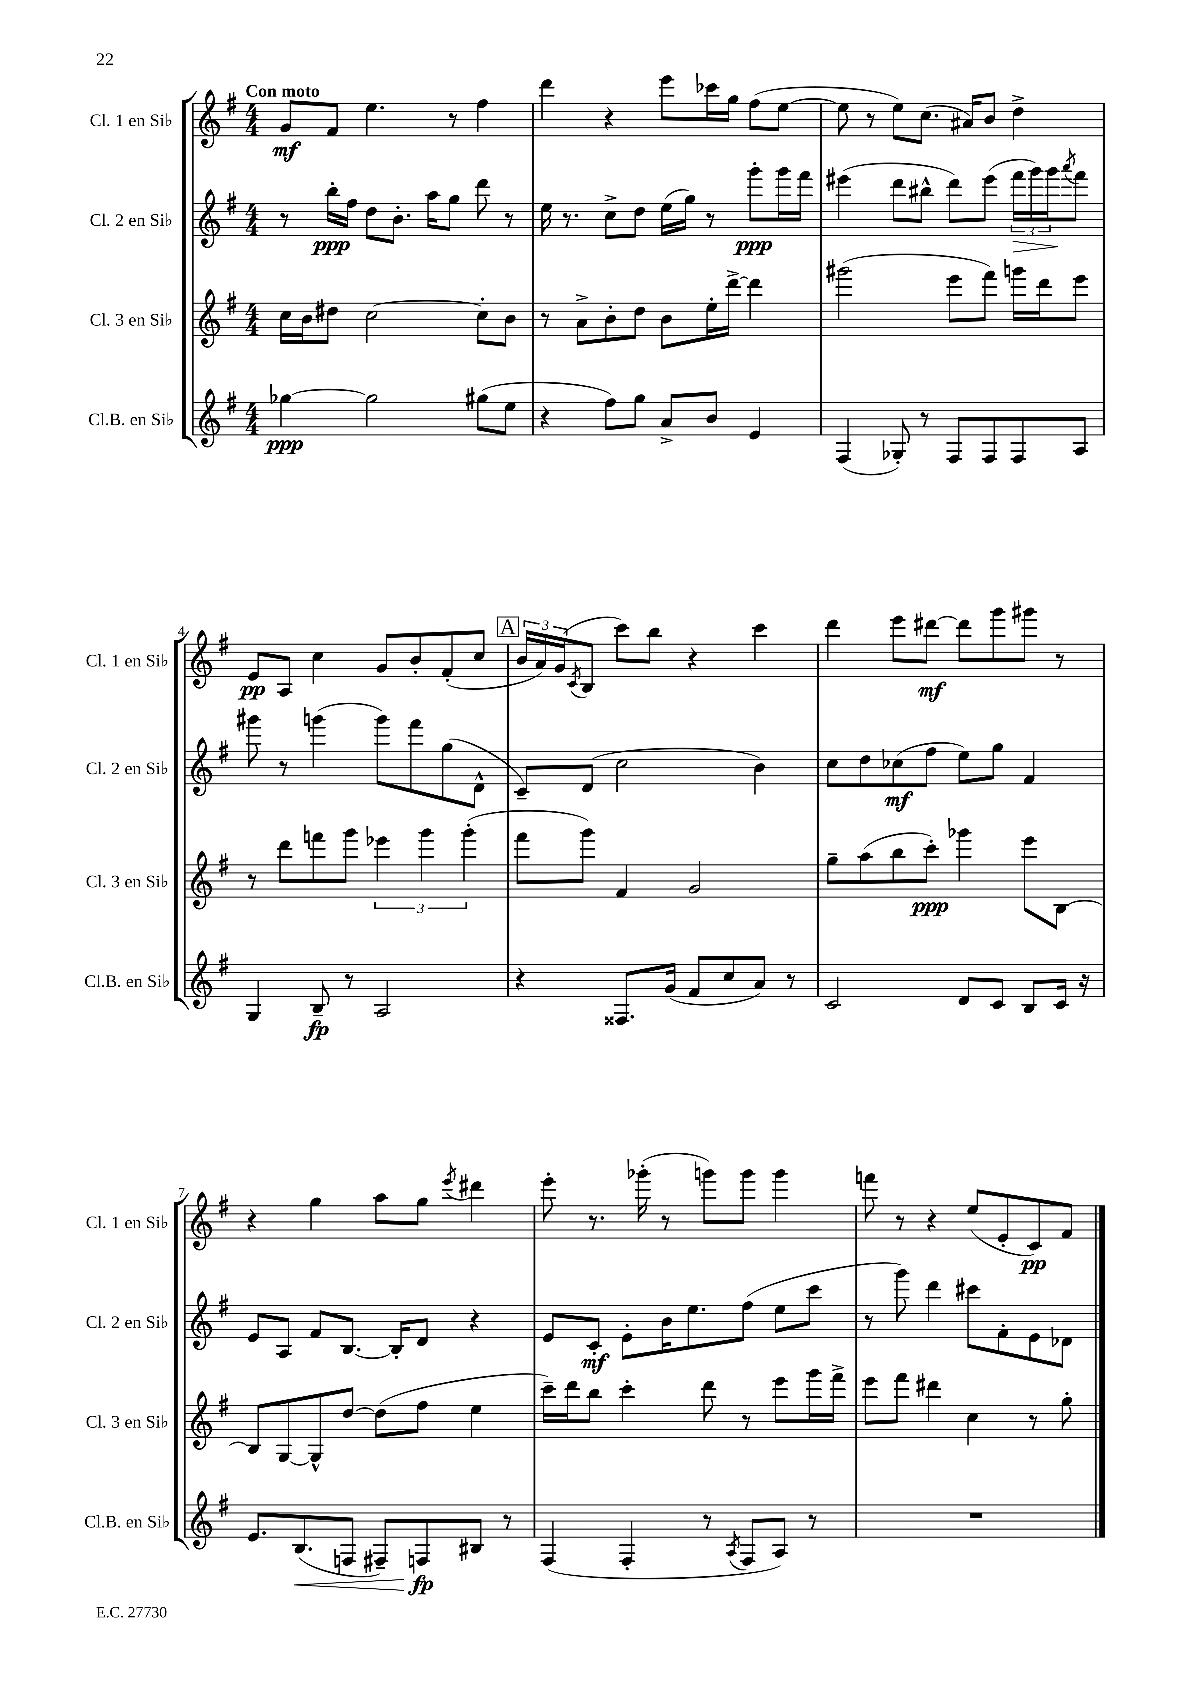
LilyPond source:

<<
\new StaffGroup <<
\new Staff = "s0" \with { instrumentName = "Cl. 1 en Sib" shortInstrumentName = "Cl. 1 en Sib" } {
    \clef treble \key g \major \numericTimeSignature \time 4/4 \tempo "Con moto"
    g'8\mf fis'8 e''4. r8 fis''4 |
    d'''4 r4 e'''8 ces'''16 g''16 fis''8( e''8~ |
    e''8 r8 e''8) c''8.( ais'16) b'8 d''4-> |
    e'8\pp a8 c''4 g'8 b'8-. fis'8-.( c''8 |
    \mark \markup { \box "A" } \tuplet 3/2 { b'16 a'16) g'16( } \acciaccatura { c'8 } b8 c'''8) b''8 r4 c'''4 |
    d'''4 e'''8 dis'''8~\mf dis'''8 g'''8 gis'''8 r8 |
    r4 g''4 a''8 g''8 \acciaccatura { e'''8 } dis'''4 |
    e'''8-. r8. ges'''16-.( r8 g'''8) g'''8 g'''4 |
    f'''8 r8 r4 e''8( e'8-. c'8\pp) fis'8 \bar "|." |
}
\new Staff = "s1" \with { instrumentName = "Cl. 2 en Sib" shortInstrumentName = "Cl. 2 en Sib" } {
    \clef treble \key g \major \numericTimeSignature \time 4/4
    r8 b''16-.\ppp fis''16 d''8 b'8.-. a''16 g''8 d'''8 r8 |
    e''16 r8. c''8-> d''8 e''16( g''16) r8 g'''8-.\ppp g'''16 fis'''16 |
    eis'''4( d'''8 bis''8-^ d'''8) eis'''8( \tuplet 3/2 { fis'''16\> g'''16) g'''16\! } \acciaccatura { a'''8 } fis'''8 |
    gis'''8 r8 g'''4( g'''8) fis'''8 g''8( d'8-^ |
    \mark \markup { \box "A" } c'8--) d'8( c''2 b'4) |
    c''8 d''8 ces''8\mf( fis''8 e''8) g''8 fis'4 |
    e'8 a8 fis'8 b8.~ b16-. d'8 r4 |
    e'8 c'8-.\mf e'8-. b'16 e''8. fis''8( e''8 c'''8 |
    r8 g'''8) d'''4 cis'''8 fis'8-. e'8 des'8 \bar "|." |
}
\new Staff = "s2" \with { instrumentName = "Cl. 3 en Sib" shortInstrumentName = "Cl. 3 en Sib" } {
    \clef treble \key g \major \numericTimeSignature \time 4/4
    c''16 b'16 dis''8 c''2~ c''8-. b'8 |
    r8 a'8-> b'8-. d''8 b'8 e''16-. d'''16~-> d'''4 |
    gis'''2( e'''8 fis'''8) g'''16 d'''16 e'''8 |
    r8 d'''8 f'''8 g'''8 \tuplet 3/2 { ees'''4 g'''4 g'''4-.( } |
    \mark \markup { \box "A" } fis'''8 g'''8) fis'4 g'2 |
    g''8-- a''8( b''8 c'''8-.\ppp) ges'''4 e'''8 b8~ |
    b8 g8~ g8-^ d''8~ d''8( fis''8 e''4 |
    c'''16--) d'''16 b''8 c'''4-. d'''8 r8 e'''8 g'''16 fis'''16-> |
    e'''8 fis'''8 dis'''4 c''4 r8 g''8-. \bar "|." |
}
\new Staff = "s3" \with { instrumentName = "Cl.B. en Sib" shortInstrumentName = "Cl.B. en Sib" } {
    \clef treble \key g \major \numericTimeSignature \time 4/4
    ges''4~\ppp ges''2 gis''8( e''8 |
    r4 fis''8) g''8 a'8-> b'8 e'4 |
    fis4( ges8-.) r8 fis8 fis8 fis8 a8 |
    g4 b8--\fp r8 a2 |
    \mark \markup { \box "A" } r4 fisis8. g'16( fis'8 c''8 a'8) r8 |
    c'2 d'8 c'8 b8 c'16 r16 |
    e'8. b8.\<( f8 fis8--) f8\fp\! bis8 r8 |
    fis4( fis4-. r8 \acciaccatura { a8 } fis8 a8) r8 |
    R1 \bar "|." |
}
>>
>>
